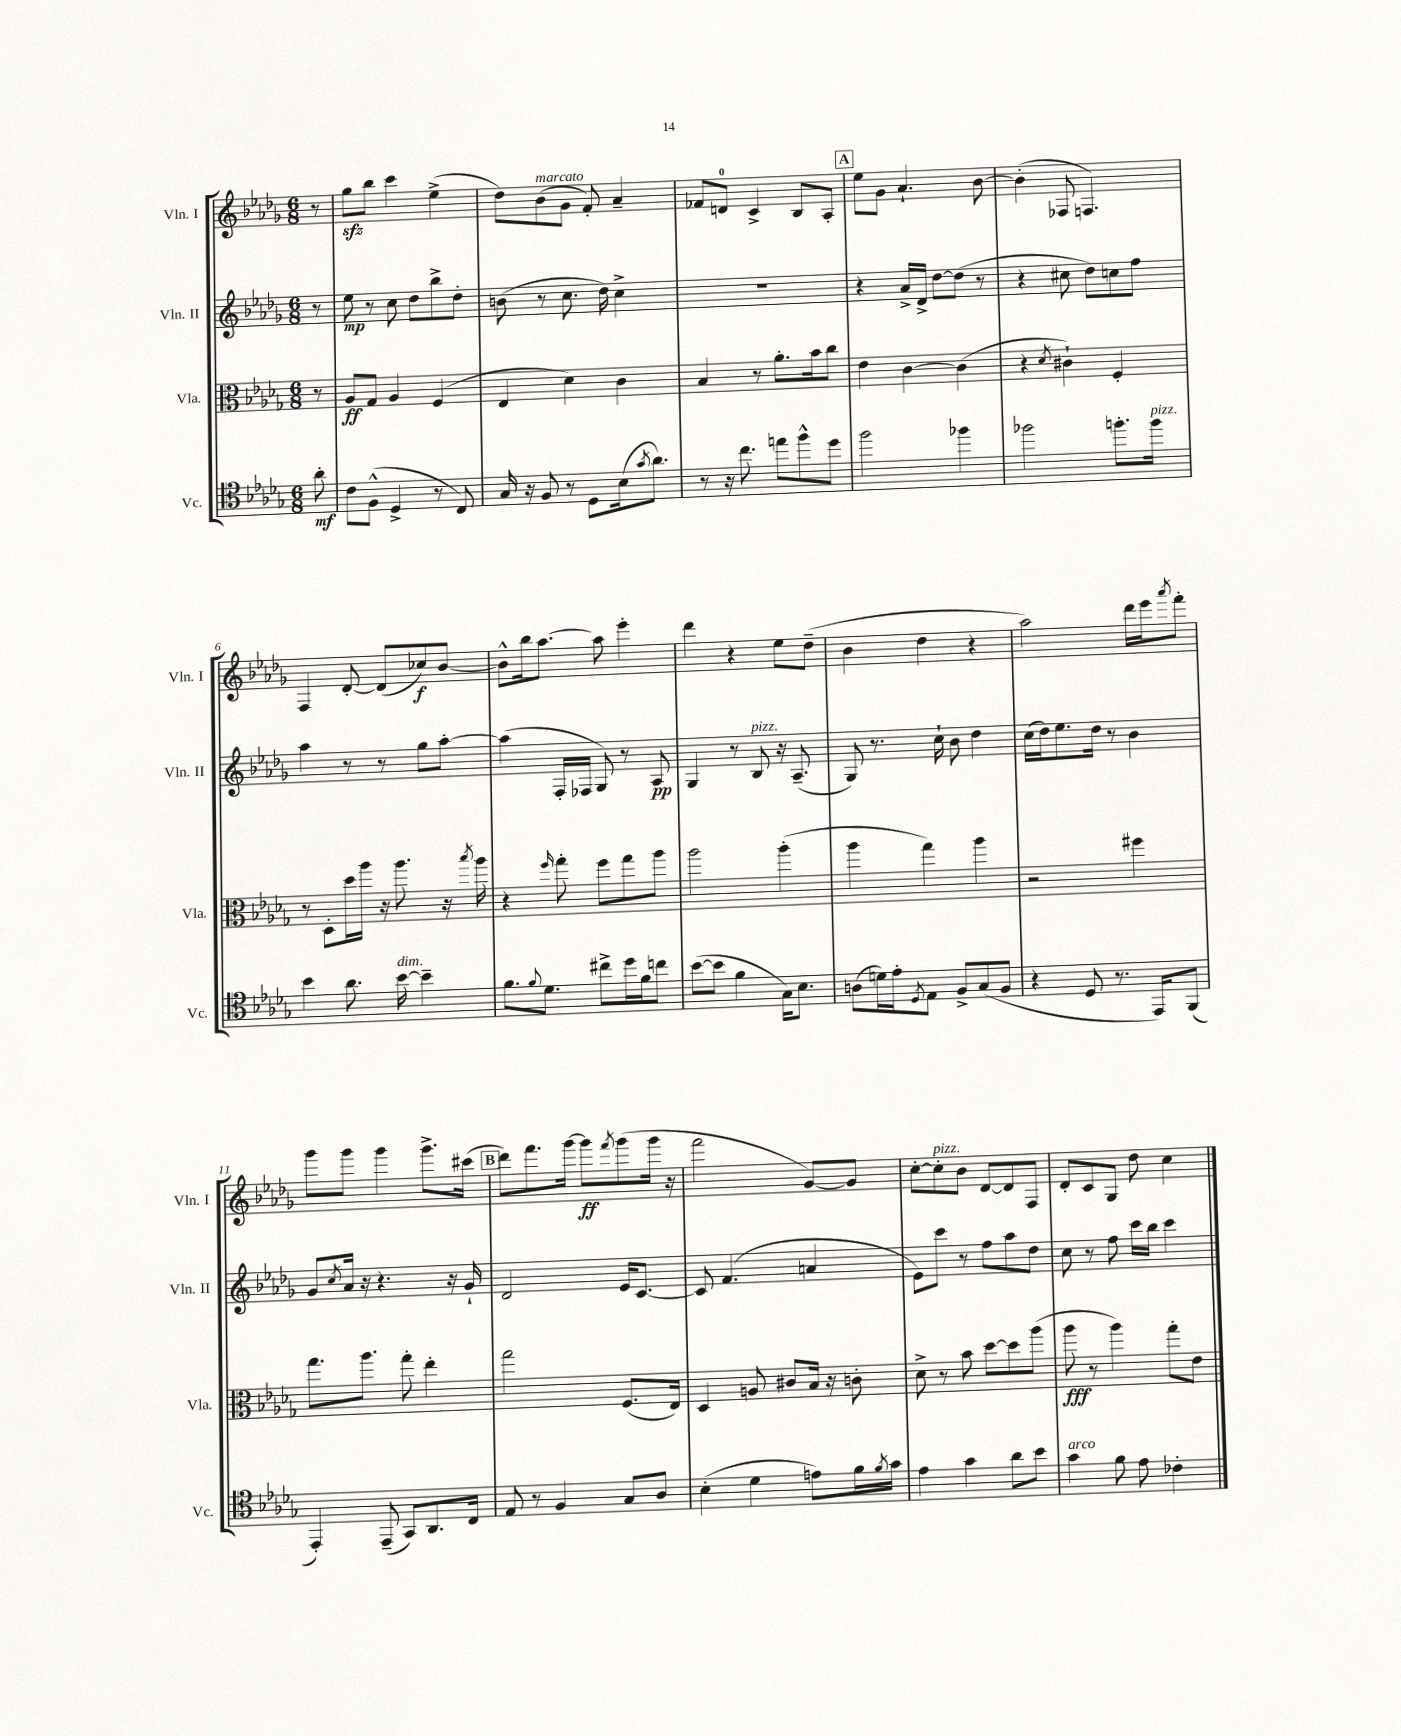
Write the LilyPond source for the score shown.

<<
\new StaffGroup <<
\new Staff = "s0" \with { instrumentName = "Vln. I" shortInstrumentName = "Vln. I" } {
    \clef treble \key des \major \numericTimeSignature \time 6/8 \partial 8
    r8 |
    ges''8\sfz bes''8 c'''4 ees''4->( |
    des''8) bes'8^\markup { \italic "marcato" }( ges'8 f'8-.) aes'4-- |
    fes'8 d'8-0 c'4-> bes8 aes8-. |
    \mark \markup { \box "A" } ees''8 ges'8 aes'4.-! bes'8~ |
    bes'4-.( fes8 f4.) |
    f4 des'8~-. des'8( ces''8\f) bes'8~ |
    bes'8-^ bes''16 aes''8.~ aes''8 ees'''4-. |
    des'''4 r4 ees''8 des''8--( |
    bes'4 des''4 r4 |
    aes''2) des'''16 ees'''16 \acciaccatura { aes'''8 } f'''8-. |
    ges'''8 ges'''8 ges'''4 ges'''8.-> cis'''16( |
    \mark \markup { \box "B" } des'''8) f'''8. ges'''16~ ges'''8\ff \acciaccatura { f'''8 } ges'''8( ges'''16 r16 |
    f'''2 ges'8~) ges'8 |
    c''8~-. c''8-.^\markup { \italic "pizz." } bes'8 des'8~ des'8 f8 |
    des'8-. c'8 ges8 des''8 c''4 \bar "|." |
}
\new Staff = "s1" \with { instrumentName = "Vln. II" shortInstrumentName = "Vln. II" } {
    \clef treble \key des \major \numericTimeSignature \time 6/8 \partial 8
    r8 |
    ees''8\mp r8 c''8 des''8 bes''8-> des''8-. |
    b'8( r8 c''8. des''16) c''4-> |
    R2. |
    \mark \markup { \box "A" } r4 aes'16-> des'16-> des''8~ des''8( r8 |
    r4 cis''8 des''8) c''8 f''8 |
    aes''4 r8 r8 ges''8 aes''8~-. |
    aes''4( f16-. fes16 ges8) r8 aes8\pp |
    ges4 r8 bes8^\markup { \italic "pizz." } r16 aes8.--( |
    ges8) r8. c''16-! bes'8 des''4 |
    c''16( des''16) ees''8. des''16 r8 bes'4 |
    ges'8 \acciaccatura { c''8 } aes'16 r16 r4. r16 ges'16-! |
    \mark \markup { \box "B" } des'2 ees'16 c'8.~ |
    c'8 f'4.( a'4 |
    ees'8) c'''8 r8 f''8 aes''8 des''8 |
    c''8 r8 f''8 c'''16 bes''16 c'''4 \bar "|." |
}
\new Staff = "s2" \with { instrumentName = "Vla." shortInstrumentName = "Vla." } {
    \clef alto \key des \major \numericTimeSignature \time 6/8 \partial 8
    r8 |
    aes8\ff ges8 aes4 f4( |
    ees4 des'4) c'4 |
    bes4 r8 aes'8.-. bes'16 c''8 |
    \mark \markup { \box "A" } ees'4 c'4~ c'4( |
    r4 \acciaccatura { des'8 } cis'4-!) f4-. |
    r8 des8-. des''16 aes''16 r16 aes''8. r16 \acciaccatura { bes''8 } aes''16 |
    r4 \grace { f''16 } ges''8-. f''8 ges''8 aes''8 |
    aes''2 aes''4-.( |
    aes''4 ges''4) aes''4 |
    r2 fis''4 |
    ges''8. aes''8. ges''8-. ees''4-. |
    \mark \markup { \box "B" } ges''2 f8.( ees16) |
    des4 a8 cis'8 bes16 r16 c'8-. |
    des'8-> r8 bes'8 des''8~ des''8 aes''8( |
    aes''8\fff r8 aes''4) ges''8-. ees'8 \bar "|." |
}
\new Staff = "s3" \with { instrumentName = "Vc." shortInstrumentName = "Vc." } {
    \clef tenor \key des \major \numericTimeSignature \time 6/8 \partial 8
    aes'8-.\mf |
    c'8 f8-^( des4-> r8 c8) |
    ges16 r16 f8 r8 des8 bes16( \acciaccatura { ges'8 } aes'8.) |
    r8 r16 c''8. e''8 f''8-^ des''8 |
    \mark \markup { \box "A" } f''2 fes''4 |
    fes''2 f''8.-. f''16^\markup { \italic "pizz." } |
    bes'4 aes'8. bes'16~^\markup { \italic "dim." } bes'4-- |
    f'8. \appoggiatura { f'8 } des'8. cis''8-> des''16 f'16 c''8 |
    bes'8~( bes'8 f'4 ges16) bes8. |
    a8( d'16) ees'16-. \acciaccatura { des8 } ees8 f8-> ges8( f8 |
    r4 des8 r8. ees,16) f,8( |
    ees,4-.) ees,8--( ges,8) aes,8. c16 |
    \mark \markup { \box "B" } ees8 r8 f4 ges8 aes8 |
    bes4-.( des'4 e'8) f'16 \acciaccatura { f'8 } ges'16 |
    ees'4 ges'4 aes'8 bes'8 |
    ges'4^\markup { \italic "arco" } f'8 ees'8 ces'4-. \bar "|." |
}
>>
>>
